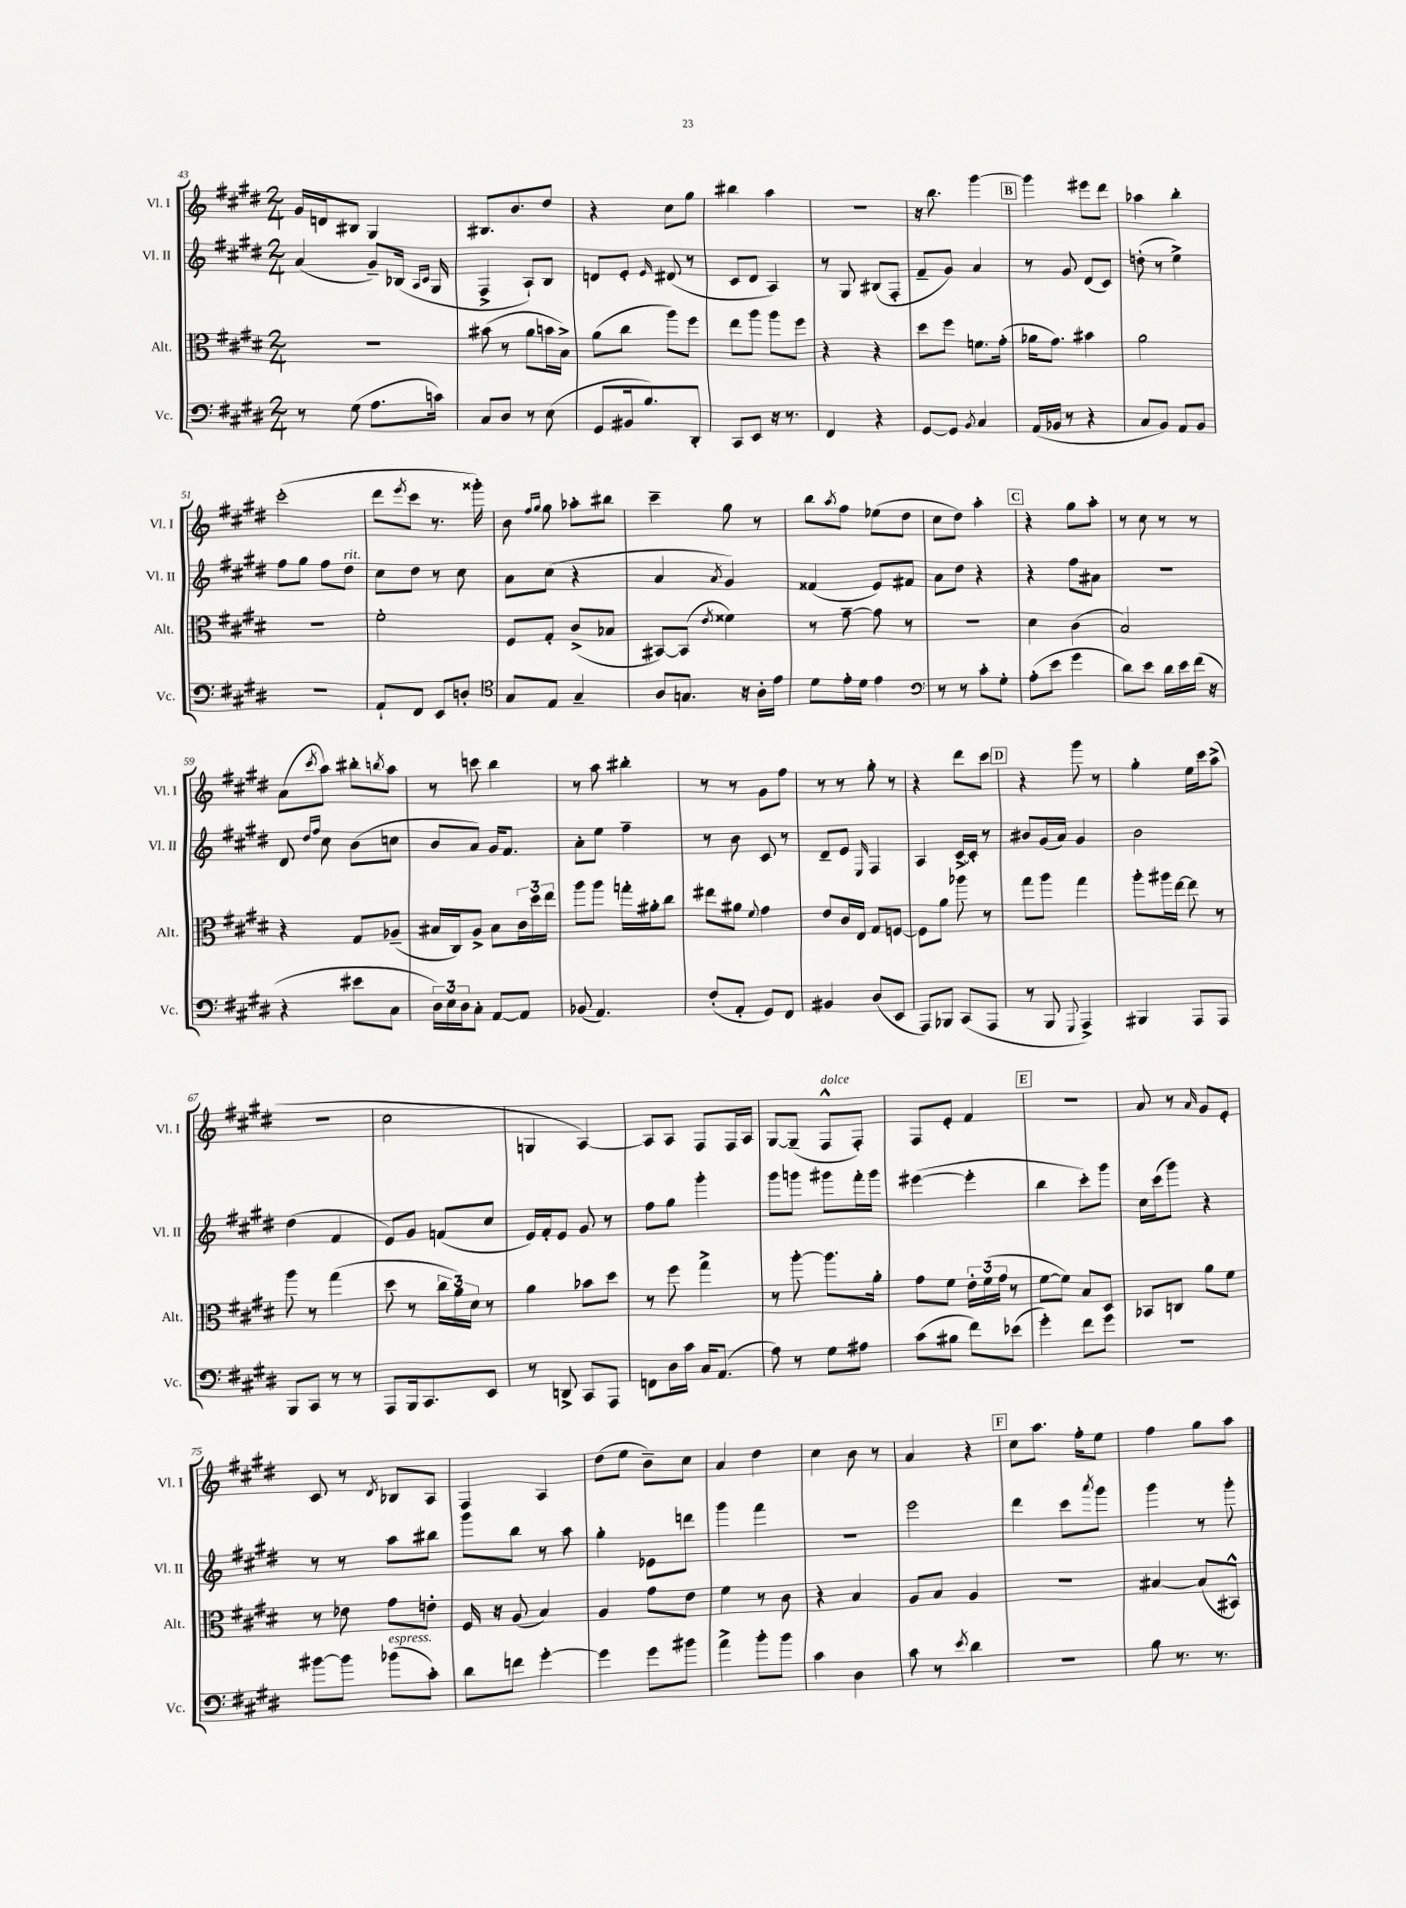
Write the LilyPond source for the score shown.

<<
\new StaffGroup <<
\new Staff = "s0" \with { instrumentName = "Vl. I" shortInstrumentName = "Vl. I" } {
    \clef treble \key e \major \numericTimeSignature \time 2/4
    gis'16 d'16 bis8 gis4 |
    bis8. b'8. dis''8 |
    r4 cis''8 gis''8 |
    bis''4 a''4 |
    r2 |
    r16 b''8. gis'''4~ |
    \mark \markup { \box "B" } gis'''4 eis'''8 dis'''8 |
    aes''4 b''4-. |
    cis'''2-.( |
    dis'''8 \acciaccatura { e'''8 } cis'''8 r8. gisis'''16-.) |
    b'8 \grace { fis''16 gis''16 } gis''8 aes''8-. bis''8 |
    cis'''4-- gis''8 r8 |
    b''8 \acciaccatura { a''8 } fis''8 ees''8( dis''8 |
    cis''8 dis''8) a''4-. |
    \mark \markup { \box "C" } r4 gis''8 a''8-. |
    r8 cis''8 r8 r8 |
    a'8( \acciaccatura { cis'''8 } a''8) bis''8-. \acciaccatura { b''8 } a''8 |
    r8 c'''8 b''4 |
    r8 a''8 bis''4-. |
    r8 r8 gis'8 fis''8 |
    r8 r8 gis''8-. r8 |
    r4 dis'''8 cis'''8 |
    \mark \markup { \box "D" } r4 gis'''8 r8 |
    gis''4-. e''16 cis'''16 a''8->( |
    r2 |
    cis''2 |
    g4 a4~) |
    a8 a8 fis8 fis16 a16 |
    gis8~ gis8--( fis8-^^\markup { \italic "dolce" } fis8-.) |
    fis8 e'8-. fis'4 |
    \mark \markup { \box "E" } R2 |
    a'8 r8 \grace { a'16 } gis'8 e'8-. |
    cis'8 r8 \acciaccatura { dis'8 } bes8 a8 |
    fis4 a4 |
    dis''8( e''8 b'8--) cis''8 |
    a'4 dis''4 |
    cis''4 b'8 r8 |
    a'4 r4 |
    \mark \markup { \box "F" } cis''8 a''8. fis''16-. e''8 |
    fis''4 gis''8 a''8 \bar "|." |
}
\new Staff = "s1" \with { instrumentName = "Vl. II" shortInstrumentName = "Vl. II" } {
    \clef treble \key e \major \numericTimeSignature \time 2/4
    a'4( gis'8--) bes16( \grace { a16 cis'16 } gis16 |
    fis4-> a8-!) b8 |
    d'8 e'8-. \grace { e'16 } dis'8( r8 |
    cis'8 dis'8 a4) |
    r8 gis8 bis8( fis8-. |
    fis'8-- gis'8) a'4 |
    \mark \markup { \box "B" } r8 gis'8 dis'8( cis'8) |
    d''8-.( r8 e''4->) |
    fis''8 gis''8 fis''8 dis''8^\markup { \italic "rit." } |
    cis''8 dis''8 r8 cis''8 |
    a'8 cis''8( r4 |
    a'4 \acciaccatura { a'8 } gis'4) |
    fisis'4( e'8) fis'8 |
    a'8 dis''8 r4 |
    \mark \markup { \box "C" } r4 fis''8 ais'8 |
    R2 |
    dis'8 \grace { dis''16 fis''16 } cis''8 b'8( c''8 |
    b'8 a'8) gis'16 fis'8. |
    a'8-. e''8 fis''4-- |
    r8 b'8 cis'8 r8 |
    dis'8-- e'8 \grace { e16 } fis4 |
    a4 cis'16~-> cis'16-. r8 |
    \mark \markup { \box "D" } bis'8 gis'16( a'16) gis'4 |
    b'2 |
    dis''4( fis'4 |
    e'8) gis'8 f'8( cis''8 |
    e'16) fis'16-. e'8 gis'8 r8 |
    fis''8 gis''8 gis'''4-. |
    gis'''8 g'''8 gis'''8 fis'''16-. gis'''16 |
    eis'''4~( eis'''4-. |
    \mark \markup { \box "E" } b''4 cis'''8-.) gis'''8 |
    cis''16 cis'''16( gis'''8) r4 |
    r8 r8 a''8 bis''8 |
    gis'''8 b''8 r8 a''8 |
    gis''4-. ees'8 d'''8 |
    gis'''4 fis'''4 |
    R2 |
    e'''2 |
    \mark \markup { \box "F" } dis'''4 cis'''8 \acciaccatura { a'''8 } gis'''8 |
    gis'''4 r8 gis'''8-. \bar "|." |
}
\new Staff = "s2" \with { instrumentName = "Alt." shortInstrumentName = "Alt." } {
    \clef alto \key e \major \numericTimeSignature \time 2/4
    R2 |
    bis'8( r8 a'8 b'16 b16->) |
    a'8( cis''8 a''8) fis''8 |
    e''8 a''8 a''8 fis''8 |
    r4 r4 |
    dis''8 fis''8 f'8. gis'16-.( |
    \mark \markup { \box "B" } aes'16 gis'8.) bis'4 |
    a'2 |
    R2 |
    fis'2-. |
    fis8 gis8-. cis'8->( bes8 |
    bis,8~) bis,8( \acciaccatura { e'8 } fisis'4) |
    r8 gis'8~-- gis'8 r8 |
    R2 |
    \mark \markup { \box "C" } dis'4 cis'4( |
    b2) |
    r4 gis8 aes8--( |
    bis16 cis16) a8-> bis8 \tuplet 3/2 { cis'16 dis''16 e''16 } |
    a''8 a''8 g''16-. ais'16-. cis''8 |
    eis''8 ais'8 \appoggiatura { fis'8 } gis'4 |
    e'8 cis'16 e16 gis8 f8~ |
    f8 a'8 aes''8 r8 |
    \mark \markup { \box "D" } gis''8 a''8 gis''4 |
    a''8-. ais''16 e''16~ e''8 r8 |
    a''8 r8 gis''4( |
    dis''8 r8 \tuplet 3/2 { cis''16 a'16) dis'16 } r8 |
    a'4 bes'8 dis''8 |
    r8 fis''8 gis''4-> |
    r8 a''8~-. a''8. a'16-. |
    gis'8 fis'8 \tuplet 3/2 { e'16-. fis'16( gis'16 } r8 |
    \mark \markup { \box "E" } fis'8~ fis'8) b8 dis8 |
    bes,8 c8 a'8 fis'8 |
    r8 ees'8 gis'8 e'8-. |
    fis16 r16 a8( b4) |
    a4 gis'8 e'8 |
    fis'4 r8 cis'8 |
    r4 b4 |
    a8 b8 a4 |
    \mark \markup { \box "F" } R2 |
    bis4~ bis8( bis,8-^) \bar "|." |
}
\new Staff = "s3" \with { instrumentName = "Vc." shortInstrumentName = "Vc." } {
    \clef bass \key e \major \numericTimeSignature \time 2/4
    r8 gis8( a8. c'16) |
    cis8 dis8 r8 e8( |
    gis,8 bis,16 b8.) dis,8-. |
    cis,8 e,8 r16 r8. |
    fis,4 r4 |
    gis,8~ gis,8 \acciaccatura { b,8 } cis4 |
    \mark \markup { \box "B" } a,16( bes,16 r8 r4 |
    cis8 b,8) a,8 b,8 |
    r2 |
    a,8-! fis,8 e,8 d8-. |
    \clef tenor gis8 e8 gis4-- |
    a8 g8. r16 a16-. e'16 |
    dis'8 e'16-. dis'16 e'4 |
    \clef bass r8 r8 cis'8-. gis8-. |
    \mark \markup { \box "C" } a8-.( e'8 gis'4 |
    dis'8) e'8 dis'16 e'16 fis'16( r16 |
    r4 eis'8 cis8 |
    \tuplet 3/2 { dis16) e16 dis16 } cis8-. a,8~ a,8 |
    bes,8( a,4.) |
    fis8-.( a,8-. gis,8) fis,8 |
    bis,4 dis8( e,8 |
    a,,8) bes,,8 cis,8( a,,8 |
    \mark \markup { \box "D" } r8 b,,8 \appoggiatura { gis,,8 } a,,4->) |
    bis,,4 a,,8 a,,8 |
    b,,8 cis,8 r8 r8 |
    a,,8 b,,16 cis,8. e,8 |
    r8 d,8-> cis,8 a,,8 |
    f,8 dis16 cis'16 cis16 a,8.( |
    a8) r8 gis8 ais8 |
    cis'8( bis8 fis'8) ees'8( |
    \mark \markup { \box "E" } gis'4-.) fis'8 gis'8 |
    R2 |
    bis'8~ bis'8 bes'8^\markup { \italic "espress." }( cis'8-.) |
    dis'8 f'8 gis'4~-. |
    gis'4 gis'8 bis'8 |
    a'4-> b'8-. b'8 |
    cis'4 dis4 |
    cis'8 r8 \acciaccatura { e'8 } dis'4 |
    \mark \markup { \box "F" } r2 |
    b8 r8. r8. \bar "|." |
}
>>
>>
\layout { \context { \Score currentBarNumber = #43 } }
